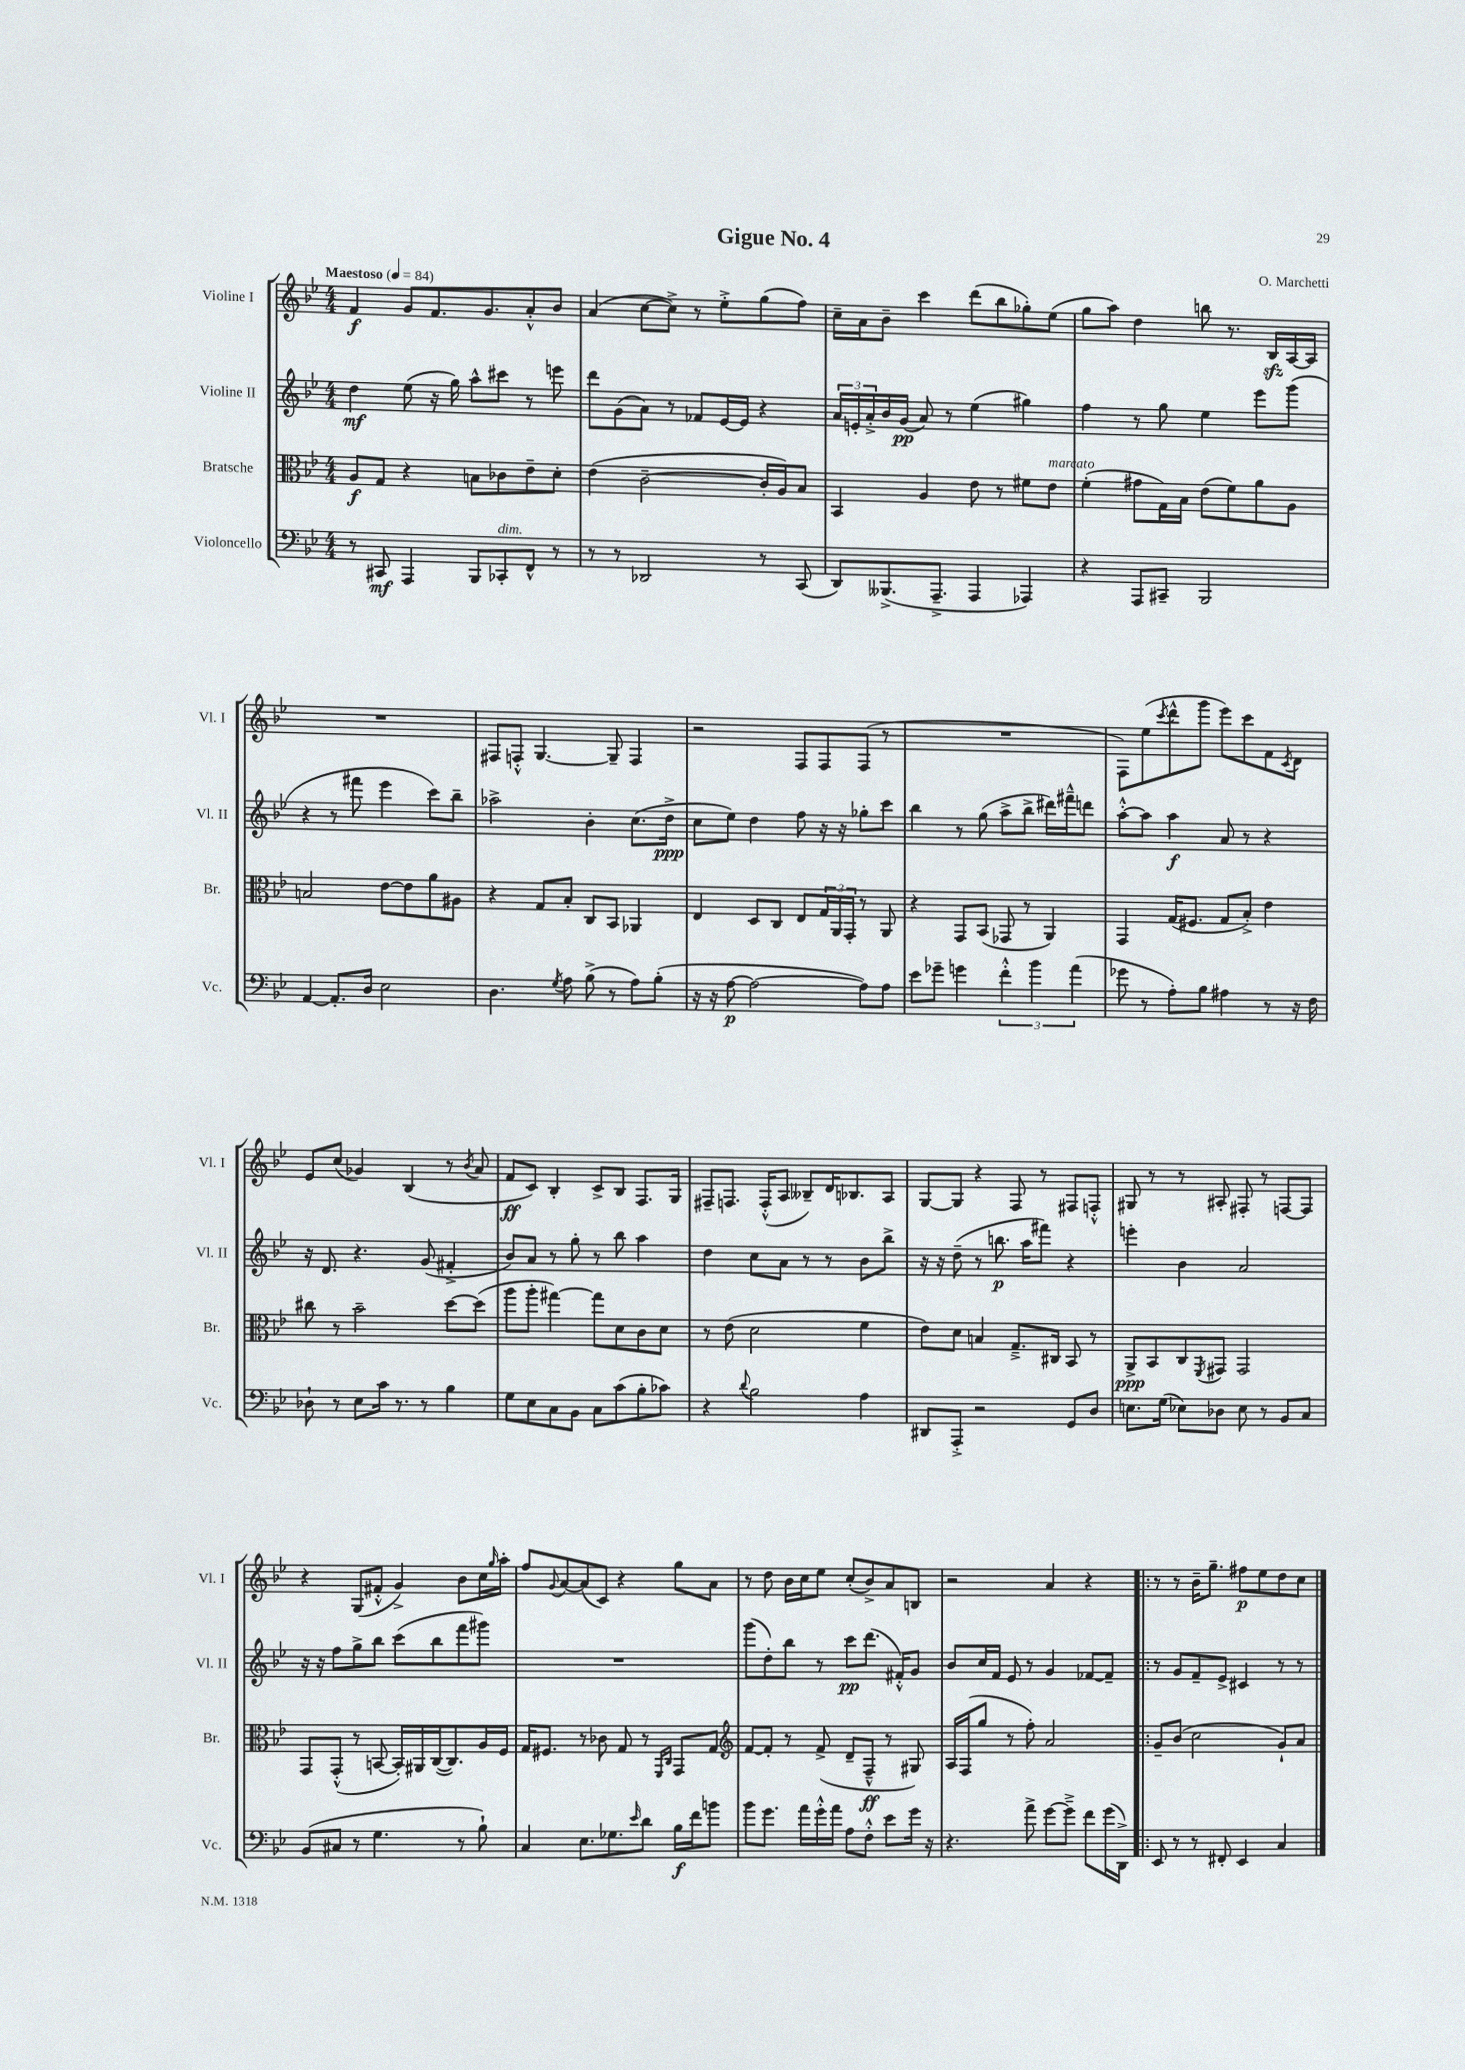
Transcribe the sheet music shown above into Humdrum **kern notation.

**kern	**dynam	**kern	**dynam	**kern	**dynam	**kern	**dynam
*part4	*part4	*part3	*part3	*part2	*part2	*part1	*part1
*staff4	*staff4	*staff3	*staff3	*staff2	*staff2	*staff1	*staff1
*I"Violoncello	*	*I"Bratsche	*	*I"Violine II	*	*I"Violine I	*
*I'Vc.	*	*I'Br.	*	*I'Vl. II	*	*I'Vl. I	*
*clefF4	*	*clefC3	*	*clefG2	*	*clefG2	*
*k[b-e-]	*	*k[b-e-]	*	*k[b-e-]	*	*k[b-e-]	*
*M4/4	*	*M4/4	*	*M4/4	*	*M4/4	*
*MM84	*	*MM84	*	*MM84	*	*MM84	*
=1	=1	=1	=1	=1	=1	=1	=1
!	!	!	!	!	!	!LO:TX:a:B:t=Maestoso	!
8r	.	8A/L	f	4dd\	mf	4f/	f
8CC#X/	mf	8G/J	.	.	.	.	.
4AAA/	.	4r	.	(8ee-\	.	8g/L	.
.	.	.	.	16r	.	8.f/	.
.	.	.	.	16gg\)	.	.	.
8BBB-/L	.	8Bn\L	.	8aa^^\L	.	.	.
.	.	.	.	.	.	8.g/	.
!LO:TX:a:i:t=dim.	!	!	!	!	!	!	!
8CC-X'/	.	8c-X\	.	8ccc#X\J	.	.	.
8FF^^/J	.	8e-~\	.	8r	.	8a'^^/	.
8r	.	8d'\J	.	8eeen\	.	8b-/J	.
=2	=2	=2	=2	=2	=2	=2	=2
8r	.	(4e-\	.	8ddd\L	.	(4a/	.
8r	.	.	.	(8g\	.	.	.
2DD-X/	.	[2c~\	.	8a\J)	.	[8cc\L	.
.	.	.	.	8r	.	8cc^\J])	.
.	.	.	.	8f-X/L	.	8r	.
.	.	.	.	[16e-/L	.	8ee-'^\L	.
.	.	.	.	16e-/JJ]	.	.	.
8r	.	16c'/LL]	.	4r	.	(8gg\	.
.	.	16A/J)	.	.	.	.	.
(8CC/	.	8B-/J	.	.	.	8ff\J)	.
=3	=3	=3	=3	=3	=3	=3	=3
8DD/L)	.	4BB-/	.	24a/LL	.	16cc~\LL	.
.	.	.	.	24en'/	.	.	.
.	.	.	.	.	.	16a\J	.
.	.	.	.	24a'^/	.	.	.
(8.BBB--X^/	.	.	.	16b-/	.	8b-~\J	.
.	.	.	.	(16g/JJ	pp	.	.
.	.	4A/	.	8a/)	.	4ccc\	.
8.AAA~^/J	.	.	.	.	.	.	.
.	.	.	.	8r	.	.	.
4AAA/	.	8e-\	.	(4ee-\	.	(8ddd\L	.
.	.	8r	.	.	.	8bb-\	.
4AAA-X/)	.	8f#X\L	.	4gg#X\)	.	8gg-X'\)	.
!	!	!LO:TX:a:i:t=marcato	!	!	!	!	!
.	.	8e-\J	.	.	.	(8ee-\J	.
=4	=4	=4	=4	=4	=4	=4	=4
4r	.	(4f'\	.	4ff\	.	8gg\L	.
.	.	.	.	.	.	8aa\J)	.
8AAA/L	.	8g#X\L	.	8r	.	4dd\	.
8CC#X~/J	.	16G\L)	.	8gg\	.	.	.
.	.	16B-\JJ	.	.	.	.	.
2BBB-/	.	(8e-\L	.	4ee-\	.	8bbn\	.
.	.	8f\)	.	.	.	8.r	.
.	.	8a\	.	8eee-\L	.	.	.
.	.	.	.	.	.	16B-zz/LL	.
.	.	8A\J	.	(8ggg\J	.	[16A/	.
.	.	.	.	.	.	16A/JJ]	.
!!LO:LB:g=z
=5	=5	=5	=5	=5	=5	=5	=5
[4AA/	.	2Bn/	.	4r	.	1r	.
8.AA'/L]	.	.	.	8r	.	.	.
.	.	.	.	8fff#X\	.	.	.
16D/Jk	.	.	.	.	.	.	.
2E-\	.	[8e-\L	.	4eee-\	.	.	.
.	.	8e-\]	.	.	.	.	.
.	.	8a\	.	8ccc\L)	.	.	.
.	.	8A#X\J	.	8bb-~\J	.	.	.
=6	=6	=6	=6	=6	=6	=6	=6
4.D\	.	4r	.	2aa-X^\	.	8F#X/L	.
.	.	.	.	.	.	8Fn'^^/J	.
.	.	8G/L	.	.	.	[4.G/	.
8qG/	.	.	.	.	.	.	.
8A\	.	8B-'/J	.	.	.	.	.
(8B-^\	.	8C/L	.	4b-'\	.	.	.
8r	.	8BB-/J	.	.	.	8G~/]	.
8A\L)	.	4AA-X/	.	(8.cc\L	.	4F/	.
(8B-'\J	.	.	.	.	.	.	.
.	.	.	.	16dd^\Jk	ppp	.	.
=7	=7	=7	=7	=7	=7	=7	=7
16r	.	4E-/	.	8cc\L	.	2r	.
16r	.	.	.	.	.	.	.
[8A\	p	.	.	8ee-\J)	.	.	.
2A\_	.	8D/L	.	4dd\	.	.	.
.	.	8C/J	.	.	.	.	.
.	.	8E-/L	.	8ff\	.	8F/L	.
.	.	24G/L	.	16r	.	8F/	.
.	.	24AA/	.	.	.	.	.
.	.	.	.	16r	.	.	.
.	.	24GG'/JJ	.	.	.	.	.
8A\L])	.	8r	.	8gg-X'\L	.	(8F/J	.
8A\J	.	8AA/	.	8ccc\J	.	8r	.
=8	=8	=8	=8	=8	=8	=8	=8
8e-\L	.	4r	.	4bb-\	.	1r	.
8g-X~\J	.	.	.	.	.	.	.
4gn\	.	8GG/L	.	8r	.	.	.
.	.	(8BB-/J	.	(8gg\	.	.	.
6f'^^\	.	8GG-X/	.	8aa^\L	.	.	.
.	.	8r	.	8bb-^\J	.	.	.
6b-\	.	.	.	.	.	.	.
.	.	4AA/)	.	16ddd#X\LL)	.	.	.
.	.	.	.	16fff#X~^^\J	.	.	.
(6a\	.	.	.	.	.	.	.
.	.	.	.	8dddn\J	.	.	.
=9	=9	=9	=9	=9	=9	=9	=9
8g-X\	.	4GG/	.	[8aa'^^\L	.	8F\L)	.
8r	.	.	.	8aa\J]	.	(8ee-\	.
.	.	.	.	.	.	8qccc/	.
8A'\L)	.	(16G/KL	.	4aa\	f	8ddd^^\	.
.	.	8.F#X/J	.	.	.	.	.
8B-\J	.	.	.	.	.	8ggg\J	.
4A#X\	.	8G/L	.	8a/	.	8eee-\L)	.
.	.	8B-'^/J)	.	8r	.	8ccc\	.
8r	.	4e-\	.	4r	.	8f\	.
.	.	.	.	.	.	8qc/	.
16r	.	.	.	.	.	8d\J	.
16F\	.	.	.	.	.	.	.
!!LO:LB:g=z
=10	=10	=10	=10	=10	=10	=10	=10
8D-X`\	.	8cc#X\	.	16r	.	8e-/L	.
.	.	.	.	8.d/	.	.	.
8r	.	8r	.	.	.	(8cc/J	.
8E-\L	.	2b-~\	.	4.r	.	4g-X/)	.
16c\Jk	.	.	.	.	.	.	.
8.r	.	.	.	.	.	.	.
.	.	.	.	.	.	(4B-/	.
8r	.	.	.	(8g/	.	.	.
4B-\	.	[8dd\L	.	4f#X'^/	.	8r	.
.	.	.	.	.	.	8qb-/	.
.	.	(8dd\J]	.	.	.	8a/	.
=11	=11	=11	=11	=11	=11	=11	=11
8G\L	.	8aa\L	.	8b-/L)	.	8f/L	ff
8E-\	.	8aa'\J	.	8a/J	.	8c/J)	.
8C\	.	[4gg#X\)	.	8r	.	4B-'/	.
8BB-\J	.	.	.	8gg'\	.	.	.
8C\L	.	8gg#\L]	.	8r	.	8c^/L	.
(8c\	.	8d\	.	8bb-\	.	8B-/J	.
8B-'\	.	8c\	.	4aa\	.	8.F/L	.
8c-X\J)	.	8d\J	.	.	.	.	.
.	.	.	.	.	.	16G/Jk	.
=12	=12	=12	=12	=12	=12	=12	=12
4r	.	8r	.	4dd\	.	8F#X~/L	.
.	.	(8e-\	.	.	.	8.Fn/J	.
8qqd/	.	.	.	.	.	.	.
2B-\	.	2d\	.	8cc\L	.	.	.
.	.	.	.	.	.	(16F'^^/KL	.
.	.	.	.	8a\J	.	8A/J	.
.	.	.	.	8r	.	8B--X~/L)	.
.	.	.	.	8r	.	16d/K	.
.	.	.	.	.	.	8.B-X/	.
4A\	.	4f\	.	8b-\L	.	.	.
.	.	.	.	8bb-^\J	.	8A/J	.
=13	=13	=13	=13	=13	=13	=13	=13
8DD#X/L	.	8e-\L)	.	16r	.	[8G/L	.
.	.	.	.	16r	.	.	.
8AAA'^/J	.	8d\J	.	(8dd~\	.	8G/J]	.
2r	.	4Bn/	.	8r	.	4r	.
.	.	.	.	8.bbn\	p	.	.
.	.	8.G~^/L	.	.	.	8F/	.
.	.	.	.	16aa\KL	.	.	.
.	.	.	.	8fff#X\J)	.	8r	.
.	.	16C#X/Jk	.	.	.	.	.
8GG/L	.	8BB-/	.	4r	.	8F#X/L	.
8D/J	.	8r	.	.	.	8Fn'^^/J	.
=14	=14	=14	=14	=14	=14	=14	=14
8.En\L	.	8AA^/L	ppp	4eeen'\	.	8G#X/	.
.	.	8BB-/	.	.	.	8r	.
(16G\Jk	.	.	.	.	.	.	.
8E-X\L)	.	8C/	.	4b-\	.	8r	.
.	.	8qFF/	.	.	.	.	.
8D-X\J	.	8GG#X/J	.	.	.	8A#X'/	.
8E-\	.	2GG#/	.	2a/	.	8F#X'/	.
8r	.	.	.	.	.	8r	.
8BB-/L	.	.	.	.	.	[8Fn/L	.
8C/J	.	.	.	.	.	8F/J]	.
!!LO:LB:g=z
=15	=15	=15	=15	=15	=15	=15	=15
(8BB-/L	.	8GG/L	.	16r	.	4r	.
.	.	.	.	16r	.	.	.
8C#X/J	.	(8GG'^^/J	.	8ff\L	.	.	.
8r	.	8r	.	8gg^\	.	(8G/L	.
4.G\	.	[8BBn/	.	8bb-\J	.	8f#X'^^/J	.
.	.	16BB'/LL])	.	(8ccc\L	.	4g^/)	.
.	.	16AA#X/	.	.	.	.	.
.	.	([16C/J	.	8bb-\	.	.	.
.	.	8.C/])	.	.	.	.	.
8r	.	.	.	8fff\	.	8b-\L	.
8B-`\)	.	16A/L	.	8ggg#X\J)	.	16cc\L	.
.	.	.	.	.	.	16qqgg/	.
.	.	16F/JJ	.	.	.	16aa'\JJ	.
=16	=16	=16	=16	=16	=16	=16	=16
4C/	.	16G/KL	.	1r	.	8ff/L	.
.	.	8.F#X/J	.	.	.	.	.
.	.	.	.	.	.	8qqg/	.
.	.	.	.	.	.	[8a/	.
8.E-\L	.	8r	.	.	.	(8a/]	.
.	.	8c-X\	.	.	.	8c/J)	.
8.G-X\	.	.	.	.	.	.	.
.	.	8G/	.	.	.	4r	.
16qqe-/	.	.	.	.	.	.	.
8d\J	.	8r	.	.	.	.	.
.	.	16qqFF/LL	.	.	.	.	.
.	.	16qqC/JJ	.	.	.	.	.
16B-\LL	f	8GG/L	.	.	.	8gg\L	.
16f\J	.	.	.	.	.	.	.
8bn\J	.	8G/J	.	.	.	8a\J	.
=17	=17	=17	=17	=17	=17	=17	=17
*	*	*clefG2	*	*	*	*	*
8b-\L	.	[8f/L	.	(8ggg\L	.	8r	.
8.g\J	.	8f'/J]	.	8dd'\)	.	8dd\	.
.	.	8r	.	8bb-\J	.	16b-\LL	.
16a\LL	.	.	.	.	.	16cc\J	.
16g'^^\	.	(8f^/	.	8r	.	8ee-\J	.
16a\JJ	.	.	.	.	.	.	.
8A\L	.	8d~/L	.	8ccc\L	pp	(8cc'/L	.
8F'^^\J	.	8F~^^/J	ff	(8.ddd\J	.	8b-^/)	.
8e-\L	.	8r	.	.	.	8a/	.
.	.	.	.	16f#X'^^/KL)	.	.	.
16g\Jk	.	8G#X/)	.	8g/J	.	8Bn/J	.
16r	.	.	.	.	.	.	.
=18	=18	=18	=18	=18	=18	=18	=18
4.r	.	16A/LL	.	8b-/L	.	2r	.
.	.	(16F/J	.	.	.	.	.
.	.	8gg/J	.	16cc/L	.	.	.
.	.	.	.	16f/JJ	.	.	.
.	.	8r	.	8e-/	.	.	.
8a^\	.	8ff'\)	.	8r	.	.	.
[8g\L	.	2a/	.	4g/	.	4a/	.
8g~^\J]	.	.	.	.	.	.	.
8f\L	.	.	.	[8f-X/L	.	4r	.
(16g\L	.	.	.	8f-~/J]	.	.	.
16DD^\JJ)	.	.	.	.	.	.	.
=19!|:	=19!|:	=19!|:	=19!|:	=19!|:	=19!|:	=19!|:	=19!|:
8EE-/	.	8g~/L	.	8r	.	8r	.
8r	.	(8b-/J	.	8g/L	.	8r	.
8r	.	2cc\	.	8f~/	.	16b-~\KL	.
.	.	.	.	.	.	8.gg~\J	.
8FF#X'/	.	.	.	8e-^/J	.	.	.
4EE-/	.	.	.	4c#X/	.	8ff#X\L	p
.	.	.	.	.	.	8ee-\	.
4C/	.	8g`/L)	.	8r	.	8dd\	.
.	.	8a/J	.	8r	.	8cc\J	.
==	==	==	==	==	==	==	==
*-	*-	*-	*-	*-	*-	*-	*-
